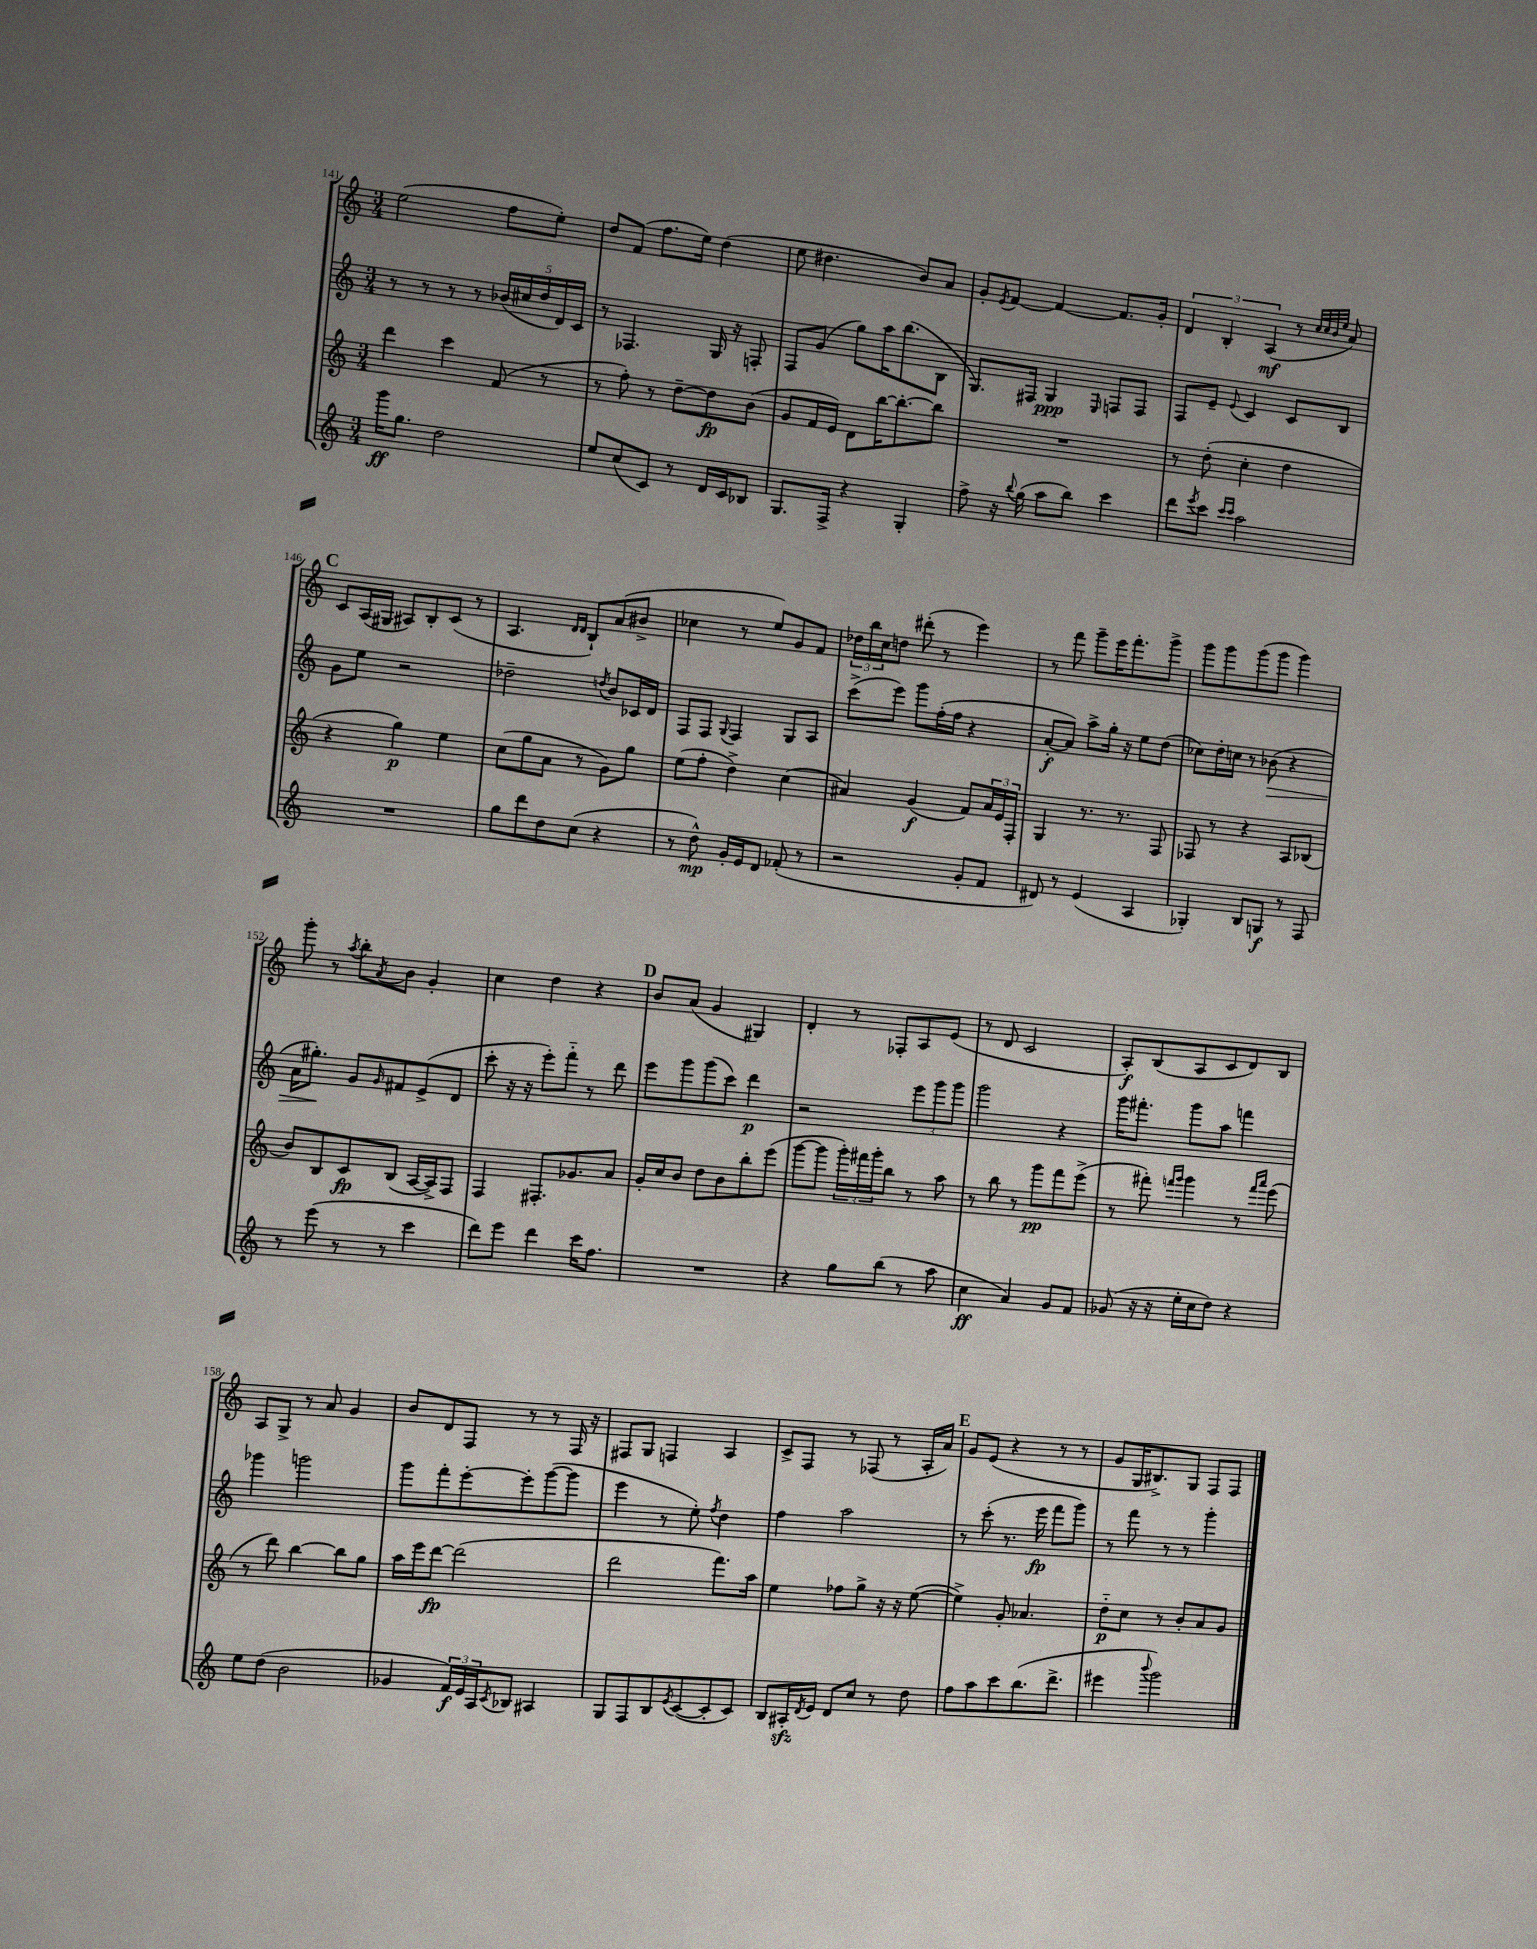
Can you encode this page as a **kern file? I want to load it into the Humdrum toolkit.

**kern	**dynam	**kern	**dynam	**kern	**dynam	**kern	**dynam
*part4	*part4	*part3	*part3	*part2	*part2	*part1	*part1
*staff4	*staff4	*staff3	*staff3	*staff2	*staff2	*staff1	*staff1
*clefG2	*	*clefG2	*	*clefG2	*	*clefG2	*
*k[]	*	*k[]	*	*k[]	*	*k[]	*
*M3/4	*	*M3/4	*	*M3/4	*	*M3/4	*
=141	=141	=141	=141	=141	=141	=141	=141
16ggg\KL	ff	4ddd\	.	8r	.	(2ee\	.
8.gg\J	.	.	.	.	.	.	.
.	.	.	.	8r	.	.	.
2dd\	.	4ccc\	.	8r	.	.	.
.	.	.	.	8r	.	.	.
.	.	(8f/	.	(20b-X/LL	.	8ff\L	.
.	.	.	.	20cc#X/	.	.	.
.	.	.	.	20dd/	.	.	.
.	.	8r	.	.	.	8ee'\J)	.
.	.	.	.	20d/)	.	.	.
.	.	.	.	20c/JJ	.	.	.
=142	=142	=142	=142	=142	=142	=142	=142
8ee/L	.	8r	.	8r	.	8dd/L	.
(8cc/	.	8ff'\)	.	4.F-X/	.	(8f/J	.
8c/J)	.	8r	.	.	.	8.ff\L	.
8r	.	[8dd~\L	.	.	.	.	.
.	.	.	.	.	.	16ee\Jk)	.
16d/LL	.	8dd\]	fp	16G/	.	(4dd\	.
16c/J	.	.	.	16r	.	.	.
8B-X/J	.	(8b\J	.	8Fn'/	.	.	.
=143	=143	=143	=143	=143	=143	=143	=143
8.G/L	.	8g/L	.	8F/L	.	8ee\	.
.	.	16f/L	.	(8g/J	.	4.dd#X\	.
16F^/Jk	.	16e/JJ)	.	.	.	.	.
4r	.	8d\L	.	8gg\L)	.	.	.
.	.	[16bb\K	.	16aa\K	.	.	.
.	.	8.bb'\_	.	(8.bb\	.	.	.
4G'/	.	.	.	.	.	8b/L)	.
.	.	8bb\J]	.	8B\J	.	8a/J	.
=144	=144	=144	=144	=144	=144	=144	=144
8ff^\	.	2.r	.	8.G/L)	.	8g'/L	.
.	.	.	.	.	.	8qe/	.
16r	.	.	.	.	.	[8f/J	.
8qqbb/	.	.	.	.	.	.	.
(16gg\	.	.	.	16F#X/Jk	.	.	.
8aa\L	.	.	.	4G/	ppp	4f/_	.
8bb\J)	.	.	.	.	.	.	.
.	.	.	.	16qqE/	.	.	.
4ccc\	.	.	.	8Fn/L	.	8.f/L]	.
.	.	.	.	8F/J	.	.	.
.	.	.	.	.	.	16g'/Jk	.
=145	=145	=145	=145	=145	=145	=145	=145
8ddd\L	.	8r	.	8F/L	.	6d/	.
8qeee/	.	.	.	.	.	.	.
8ccc\J	.	(8dd'\	.	8e~/J	.	.	.
.	.	.	.	.	.	6B'/	.
16qqccc/LL	.	.	.	.	.	.	.
16qqccc/JJ	.	.	.	8qqe/	.	.	.
2aa\	.	4cc'\	.	4c/	.	.	.
.	.	.	.	.	.	(6A/	mf
.	.	4dd\	.	8c/L	.	8r	.
.	.	.	.	.	.	32qqcc/LLL	.
.	.	.	.	.	.	32qqcc/	.
.	.	.	.	.	.	32qqb/	.
.	.	.	.	.	.	32qqee/JJJ	.
.	.	.	.	8B/J	.	8a/)	.
!!LO:LB:g=z
!!LO:REH:place=s1:t=C
=146	=146	=146	=146	=146	=146	=146	=146
2.r	.	4r	.	8g\L	.	8c/L	.
.	.	.	.	8ee\J	.	(16A/L	.
.	.	.	.	.	.	16G#X/JJ	.
.	.	4gg\)	p	2r	.	8A#X/L)	.
.	.	.	.	.	.	8B'/	.
.	.	4ee\	.	.	.	(8c/J	.
.	.	.	.	.	.	8r	.
=147	=147	=147	=147	=147	=147	=147	=147
8gg\L	.	(8cc\L	.	2dd-X~\	.	4.A/	.
8ddd\	.	8gg\	.	.	.	.	.
8dd\	.	8a\J	.	.	.	.	.
.	.	.	.	.	.	16qqd/LL	.
.	.	.	.	.	.	16qqd/JJ	.
(8cc\J	.	8r	.	.	.	8B`/L)	.
.	.	.	.	8qddn/	.	.	.
4r	.	8g\L)	.	8b/L	.	(8a/	.
.	.	8gg\J	.	16c-X/L	.	8b#X^/J	.
.	.	.	.	16d/JJ	.	.	.
=148	=148	=148	=148	=148	=148	=148	=148
8r	.	(8ee\L	.	8F/L	.	4cc-X\	.
8dd^^\)	mp	8ff'\J	.	8F/J	.	.	.
.	.	.	.	8qqG/	.	.	.
16g'/LL	.	4dd^\)	.	4F/	.	8r	.
16e/J	.	.	.	.	.	.	.
8d/J	.	.	.	.	.	8ee/L)	.
(8f-X'/	.	(4cc\	.	8G/L	.	8g/	.
8r	.	.	.	8A/J	.	8f/J	.
=149	=149	=149	=149	=149	=149	=149	=149
2r	.	4a#X/)	.	(8ccc^\L	.	24dd-X\LL	.
.	.	.	.	.	.	24bb\	.
.	.	.	.	.	.	24cc\J	.
.	.	.	.	8eee\J)	.	8ddn\J	.
.	.	(4g/	f	8ggg\L	.	(8ddd#X'\	.
.	.	.	.	(16ff'\L	.	8r	.
.	.	.	.	16ff\JJ	.	.	.
8g'/L	.	8f/L)	.	4r	.	4eee\)	.
8f/J	.	24a#/L	.	.	.	.	.
.	.	24e/	.	.	.	.	.
.	.	24F'/JJ	.	.	.	.	.
=150	=150	=150	=150	=150	=150	=150	=150
8d#X/)	.	4G/	.	[8a'/L	f	8r	.
8r	.	.	.	8a/J])	.	8fff\	.
(4e/	.	8.r	.	8aa^\L	.	8ggg~\L	.
.	.	.	.	16gg'\Jk	.	16eee\K	.
.	.	8.r	.	16r	.	8.fff'\	.
4A/	.	.	.	8ee\L	.	.	.
.	.	8F/	.	(8dd\J	.	8ggg^\J	.
=151	=151	=151	=151	=151	=151	=151	=151
4G-X'/)	.	8F-X/	.	8cc-X\L)	.	8ggg\L	.
.	.	8r	.	16dd'\L	.	8ggg\	.
.	.	.	.	16ccn\JJ	.	.	.
8B/L	.	4r	.	8r	.	(8ggg\	.
!	!	!	!	!	!LO:HP:b	!	!
8Gn/J	f	.	.	(8b-X\	>	8ggg\J	.
8r	.	8A/L	.	4r	.	4ggg\)	.
8F/	.	(8B-X/J	.	.	.	.	.
!!LO:LB:g=z
=152	=152	=152	=152	=152	=152	=152	=152
8r	.	8b/L)	.	16a\KL	.	8ggg'\	.
.	.	.	.	8.gg#X'\J)	.	.	.
(8eee\	.	8B/	.	.	.	8r	.
.	.	.	.	.	.	8qaa/	.
8r	.	8c/	fp	8g/L	]	8bb'\L	.
.	.	.	.	16qqg/	.	8qa/	.
8r	.	(8B/J	.	8f#X/	.	8b\J	.
4ccc\	.	[16A/LL	.	(8e^/	.	4g'/	.
.	.	16A^/J])	.	.	.	.	.
.	.	8F/J	.	8d/J	.	.	.
=153	=153	=153	=153	=153	=153	=153	=153
8ddd\L)	.	4F/	.	8ccc'\	.	4cc\	.
8eee\J	.	.	.	16r	.	.	.
.	.	.	.	16r	.	.	.
4ddd\	.	8.F#X'/L	.	8eee'\L)	.	4dd\	.
.	.	.	.	8fff\J	.	.	.
.	.	8.g-X/	.	.	.	.	.
16ccc\KL	.	.	.	8r	.	4r	.
8.ff\J	.	.	.	.	.	.	.
.	.	8a/J	.	8ddd\	.	.	.
!!LO:REH:place=s1:t=D
=154	=154	=154	=154	=154	=154	=154	=154
2.r	.	16g'/LL	.	8eee\L	.	8b/L	.
.	.	16cc/J	.	.	.	.	.
.	.	8b/J	.	8ggg\	.	(8a/J	.
.	.	8dd\L	.	(8ggg\	.	4g/	.
.	.	8b\	.	8ccc\J)	.	.	.
.	.	8bb'\	.	4ddd\	p	4G#X/)	.
.	.	(8eee\J	.	.	.	.	.
=155	=155	=155	=155	=155	=155	=155	=155
4r	.	[8ggg\L	.	2r	.	4d'/	.
.	.	8ggg\J]	.	.	.	.	.
8gg\L	.	24ggg'\LL)	.	.	.	8r	.
.	.	24fff#X\	.	.	.	.	.
.	.	24ggg'\J	.	.	.	.	.
(8bb\J	.	8bb\J	.	.	.	8F-X'/L	.
8r	.	8r	.	12eee\L	.	8A/	.
.	.	.	.	12ggg\	.	.	.
8aa\	.	8aa\	.	.	.	(8e/J	.
.	.	.	.	12ggg\J	.	.	.
=156	=156	=156	=156	=156	=156	=156	=156
4cc\	ff	8r	.	2ggg\	.	8r	.
.	.	8bb\	.	.	.	8d/	.
4a/)	.	8r	.	.	.	2c/	.
.	.	8ggg\L	pp	.	.	.	.
8g/L	.	8fff\	.	4r	.	.	.
8f/J	.	(8eee^\J	.	.	.	.	.
=157	=157	=157	=157	=157	=157	=157	=157
(8g-X/	.	8r	.	16ggg\KL	.	8A'/L)	f
.	.	.	.	8.fff#X'\J	.	.	.
16r	.	8fff#X'\)	.	.	.	(8B/	.
16r	.	.	.	.	.	.	.
.	.	16qqfffn/LL	.	.	.	.	.
.	.	16qqggg/JJ	.	.	.	.	.
16ee'\LL	.	4ggg\	.	8ggg\L	.	8A/	.
16cc\J	.	.	.	.	.	.	.
8dd\J)	.	.	.	8aa\J	.	8c/	.
4r	.	8r	.	4fffn\	.	8d/)	.
.	.	16qqfff/LL	.	.	.	.	.
.	.	16qqaaa/JJ	.	.	.	.	.
.	.	(8eee\	.	.	.	8B/J	.
!!LO:LB:g=z
=158	=158	=158	=158	=158	=158	=158	=158
8ee\L	.	8r	.	4ggg-X\	.	8A/L	.
(8dd\J	.	8ddd\)	.	.	.	8G^/J	.
2b\	.	[4bb\	.	2gggn\	.	8r	.
.	.	.	.	.	.	8a/	.
.	.	8bb\L]	.	.	.	4g/	.
.	.	8gg\J	.	.	.	.	.
=159	=159	=159	=159	=159	=159	=159	=159
4g-X/	.	16aa\LL	.	8ggg\L	.	8b/L	.
.	.	16eee\J	.	.	.	.	.
.	.	[8ddd\J	fp	8fff'\	.	8d/	.
24f/LL)	f	(2ddd\]	.	[8eee'\	.	8F/J	.
24e/	.	.	.	.	.	.	.
24A/J	.	.	.	.	.	.	.
8qc/	.	.	.	.	.	.	.
8B-X/J	.	.	.	8eee'\]	.	8r	.
4A#X/	.	.	.	([8ggg\	.	8r	.
.	.	.	.	8ggg\J]	.	16F/	.
.	.	.	.	.	.	16r	.
=160	=160	=160	=160	=160	=160	=160	=160
8G/L	.	2ddd\	.	4eee\	.	8F#X/L	.
8F/	.	.	.	.	.	8G/J	.
8B/	.	.	.	8r	.	4Fn/	.
8qe/	.	.	.	.	.	.	.
([8c/	.	.	.	8ee'\)	.	.	.
.	.	.	.	8qff/	.	.	.
8c'/]	.	8.fff\L)	.	4dd\	.	4A/	.
8c/J)	.	.	.	.	.	.	.
.	.	16aa\Jk	.	.	.	.	.
=161	=161	=161	=161	=161	=161	=161	=161
8B/L	.	4ee\	.	4ff\	.	8c^/L	.
16A#Xzz'/L	.	.	.	.	.	8F/J	.
8qd/	.	.	.	.	.	.	.
16e/JJ	.	.	.	.	.	.	.
8d/L	.	8ff-X\L	.	2aa\	.	8r	.
8cc/J	.	8gg^\J	.	.	.	(8F-X/	.
8r	.	16r	.	.	.	8r	.
.	.	16r	.	.	.	.	.
8dd\	.	([8ee\	.	.	.	16A'/LL	.
.	.	.	.	.	.	16a/JJ)	.
!!LO:REH:place=s1:t=E
=162	=162	=162	=162	=162	=162	=162	=162
8ff\L	.	4ee^\])	.	8r	.	8g/L	.
8aa\	.	.	.	(8ccc'\	.	(8e/J	.
8ccc\	.	8g'/	.	8.r	.	4r	.
(8.bb\	.	4.a-X/	.	.	.	.	.
.	.	.	.	16eee\	fp	.	.
.	.	.	.	8fff\L	.	8r	.
8.ddd^\J	.	.	.	.	.	.	.
.	.	.	.	8ggg\J)	.	8r	.
=163	=163	=163	=163	=163	=163	=163	=163
4eee#X\	.	8dd\L	p	8r	.	8g/L	.
.	.	8cc\J	.	8fff\	.	16G/K	.
.	.	.	.	.	.	8.B#X^/)	.
8qqbbb/	.	.	.	.	.	.	.
2ggg\)	.	8r	.	8r	.	.	.
.	.	8b'/L	.	8r	.	8G/J	.
.	.	8a/	.	4ggg'\	.	8F/L	.
.	.	8g/J	.	.	.	8F/J	.
==	==	==	==	==	==	==	==
*-	*-	*-	*-	*-	*-	*-	*-
